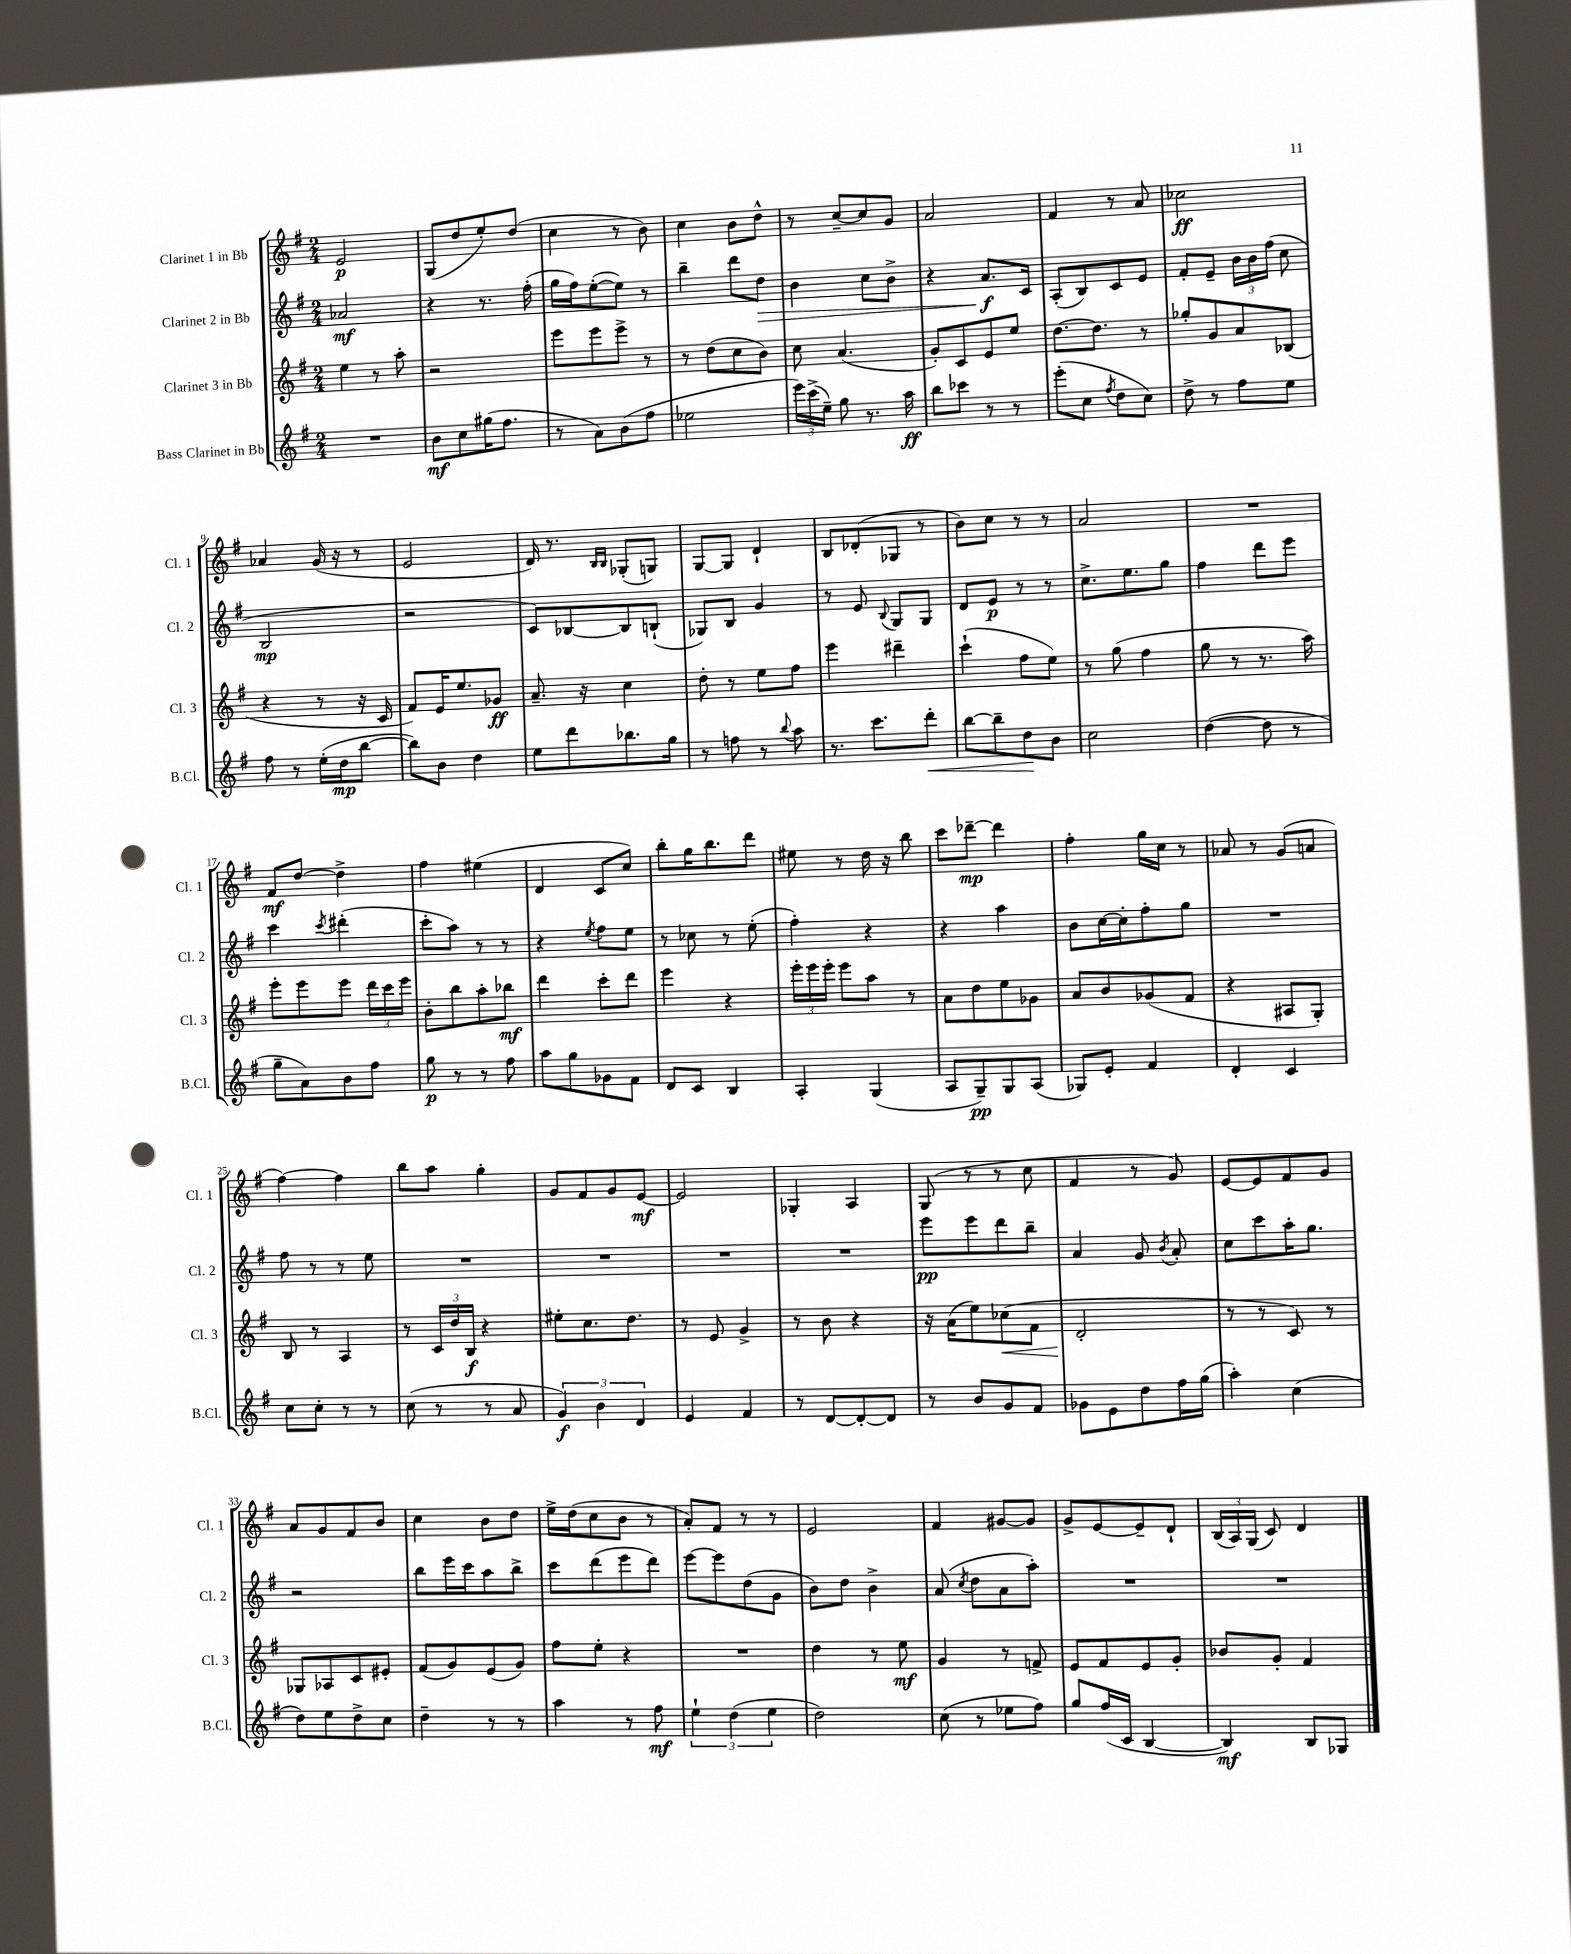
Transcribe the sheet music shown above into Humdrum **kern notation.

**kern	**kern	**kern	**kern
*staff4	*staff3	*staff2	*staff1
*clefG2	*clefG2	*clefG2	*clefG2
*k[f#]	*k[f#]	*k[f#]	*k[f#]
*M2/4	*M2/4	*M2/4	*M2/4
2r	4ee\	2a-/	2e/
.	8r	.	.
.	8aa'\	.	.
=	=	=	=
8b\L	2r	4r	(8G/L
8cc\	.	.	8dd/
(16gg#\K	.	8.r	8ee'/)
8.ff#\J	.	.	.
.	.	.	(8dd/J
.	.	(16ff#'\	.
=	=	=	=
8r	8eee\L	16gg\LL	4cc\
.	.	16ff#\J)	.
8a\L)	8eee\	([8ee'\	.
(8b\	8eee^\J	8ee\]J)	8r
8ff#\J	8r	8r	8b\)
=	=	=	=
2ee-\	8r	4bb~\	4cc\
.	(8dd\L	.	.
.	8cc\	8ddd\L	8b\L
.	8b\J)	8dd\J	8dd^^\J
=	=	=	=
24eee\LL)	8cc\	4b\	8r
(24ccc^\	.	.	.
24ee~\JJ)	.	.	.
8gg\	(4.a/	.	[8cc~/L
8.r	.	8cc\L	8cc/]
.	.	8b^\J	8g/J
16aa\	.	.	.
=	=	=	=
8bb\L	8g'/L)	4r	2a/
8ccc-\J	8c/	.	.
8r	8e/	8.a/L	.
8r	8ee/J	.	.
.	.	16c/Jk	.
=	=	=	=
(8eee'\L	[8.dd\L	(8A'/L	4f#/
8cc\J	.	8B/)	.
.	8.dd\]J	.	.
8qff#/	.	.	.
8dd\L	.	8c/	8r
8cc\J)	8r	8e/J	8a/
=	=	=	=
8dd^\	8gg-'/L	8f#'/L	2cc-\
8r	8g/	8e~/J	.
8ff#\L	8a/	24b\LL	.
.	.	24b\	.
.	.	(24ff#\JJ	.
8ee\J	(8B-/J	8cc\	.
=	=	=	=
8ff#\	4r	2B/	4a-/
8r	.	.	.
(16ee'\LL	8r	.	(16g/
16dd\J	.	.	16r
[8bb\J	16r	.	8r
.	16c/	.	.
=	=	=	=
8bb\]L)	8f#/L)	2r	2e/
8b\J	16e/K	.	.
.	8.ee/	.	.
4dd\	.	.	.
.	8g-/J	.	.
=	=	=	=
8ee\L	8.a~/	8c/L)	16d/)
.	.	.	8.r
8ddd\	.	[8B-/	.
.	16r	.	.
.	.	.	16qqB/LL
.	.	.	16qqB/JJ
8.bb-\	4cc\	8B-/]	(8G-'/L
.	.	(8B`/J	8G/J)
16gg\Jk	.	.	.
=	=	=	=
8r	8dd'\	8G-/L)	[8G/L
8ff\	8r	8B/J	8G/]J
8r	8ee\L	4g/	4d`/
8qqbb/	.	.	.
8aa\	8ff#\J	.	.
=	=	=	=
8.r	4eee\	8r	8B/L
.	.	8e/	(8d-'/
8.ccc\L	.	.	.
.	.	8qqB/	.
.	4ddd#~\	8G/L	8G-/J
8ddd'\J	.	8G/J	8r
=	=	=	=
[8bb\L	(4ccc`\	8d/L	8b\L)
8bb~\]	.	8e/J	8cc\J
8dd\	8ff#\L	8r	8r
8b\J	8ee\J)	8r	8r
=	=	=	=
2cc\	8r	8.cc^\L	2a/
.	(8gg\	.	.
.	.	8.ee\	.
.	4ff#\	.	.
.	.	8gg\J	.
=	=	=	=
([4dd\	8gg\	4ff#\	2r
.	8r	.	.
8dd\]	8.r	8ddd\L	.
8r	.	8eee\J	.
.	16aa\)	.	.
=	=	=	=
8gg~\L	8eee'\L	4ccc\	8f#/L
8a\)	8eee\	.	[8dd/J
.	.	8qccc/	.
8b\	8eee\J	(4ddd#'\	4dd^\]
8ff#\J	24ddd\LL	.	.
.	24ccc\	.	.
.	24eee\JJ	.	.
=	=	=	=
8gg\	8b'\L	8ccc'\L	4ff#\
8r	8bb\	8aa\J)	.
8r	8aa'\	8r	(4ee#\
8ff#\	8bb-\J	8r	.
=	=	=	=
8aa\L	4ddd\	4r	4d/
8gg\	.	.	.
.	.	8qee/	.
8g-\	8ccc'\L	8ff#\L	8c/L
8f#\J	8ddd\J	8ee\J	8cc/J)
=	=	=	=
8d/L	4eee\	8r	8bb'\L
8c/J	.	8cc-\	16gg\K
.	.	.	8.bb\
4B/	4r	8r	.
.	.	(8ee'\	8ddd\J
=	=	=	=
4A'/	24eee'\LL	4ff#'\)	8ee#\
.	24eee\	.	.
.	24eee'\JJ	.	.
.	8eee\L	.	8r
(4G/	8aa\J	4r	16dd\
.	.	.	16r
.	8r	.	8bb\
=	=	=	=
8A/L	8a\L	4r	8ccc\L
8G~/)	8dd\	.	[8ddd-~\J
8G/	8ee\	4aa\	4ddd-\]
(8A/J	8g-\J	.	.
=	=	=	=
8G-/L)	8a/L	8b\L	4ff#'\
8e'/J	8b/	[16cc\L	.
.	.	16cc'\]J	.
4f#/	(8g-/	8ff#'\	16gg\LL
.	.	.	16cc\JJ
.	8f#/J	8gg\J	8r
=	=	=	=
4d'/	4r	2r	8a-/
.	.	.	8r
4c/	8A#/L	.	(8g/L
.	8G'/J)	.	8a/J
=	=	=	=
8cc\L	8B/	8ff#\	[4ff#\)
8cc'\J	8r	8r	.
8r	4A/	8r	4ff#\]
8r	.	8ee\	.
=	=	=	=
(8cc\	8r	2r	8bb\L
8r	24c/LL	.	8aa\J
.	24dd/	.	.
.	24B/JJ	.	.
8r	4r	.	4gg'\
8a/	.	.	.
=	=	=	=
6g/)	8ee#'\L	2r	8g/L
.	8.cc\	.	8f#/
6b\	.	.	.
.	.	.	8g/
.	8.dd\J	.	.
6d/	.	.	.
.	.	.	[8e/J
=	=	=	=
4e/	8r	2r	2e/]
.	8e/	.	.
4f#/	4g^/	.	.
=	=	=	=
8r	8r	2r	4G-'/
[8d/L	8b\	.	.
8d'/_	4r	.	4A/
8d/]J	.	.	.
=	=	=	=
8r	16r	8eee\L	(8G/
.	(16a\LK	.	.
8b/L	8ee\)	8eee\	8r
8g/	(8cc-\	8ddd\	8r
8f#/J	8f#\J	8bb~\J	8cc\
=	=	=	=
8g-\L	2d'/	4a/	4f#/
8e\	.	.	.
8dd\	.	8g/	8r
.	.	8qb/	.
16ff#\L	.	8a'/	8g/)
(16gg\JJ	.	.	.
=	=	=	=
4aa'\)	8r	8cc\L	[8e/L
.	8r	8ccc\	8e/]
(4cc\	8c/)	16aa'\K	8f#/
.	.	8.gg\J	.
.	8r	.	8g/J
=	=	=	=
8dd\L)	8G-/L	2r	8a/L
8ee\	8A-/	.	8g/
8dd^\	8c/	.	8f#/
8cc\J	8e#'/J	.	8b/J
=	=	=	=
4dd~\	(8f#/L	8bb\L	4cc\
.	8g/)	16eee\L	.
.	.	16ccc\J	.
8r	(8e/	8aa\	8b\L
8r	8g/J)	8bb^\J	8dd\J
=	=	=	=
4aa\	8ff#\L	8ccc\L	16ee^\LL
.	.	.	(16dd\J
.	8ee'\J	(8ddd\	8cc\
8r	4r	8eee\	8b\J
8ff#\	.	8ddd\J)	8r
=	=	=	=
6ee`\	2r	[8eee\L	8a'/L)
.	.	8eee\]	8f#/J
(6dd\	.	.	.
.	.	(8dd\	8r
6ee\	.	.	.
.	.	8g\J	8r
=	=	=	=
2dd\)	4dd\	8b\L)	2e/
.	.	8dd\J	.
.	8r	4b^\	.
.	8ee\	.	.
=	=	=	=
(8cc\	4g/	(8a/	4f#/
.	.	8qcc/	.
8r	.	8dd\L	.
8ee-\L	8r	8a\	[8g#/L
8ff#\J)	8f^/	8aa'\J)	8g#/]J
=	=	=	=
8gg/L	8e/L	2r	8g^/L
(16ff#/L	8f#/	.	[8e/
16c/JJ	.	.	.
[4B/	8e/	.	8e~/]
.	8g'/J	.	8d`/J
=	=	=	=
4B/])	8b-/L	2r	(24B/LL
.	.	.	24A/)
.	.	.	(24G/JJ
.	8g'/J	.	8c/)
8B/L	4f#/	.	4d/
8G-/J	.	.	.
==	==	==	==
*-	*-	*-	*-
